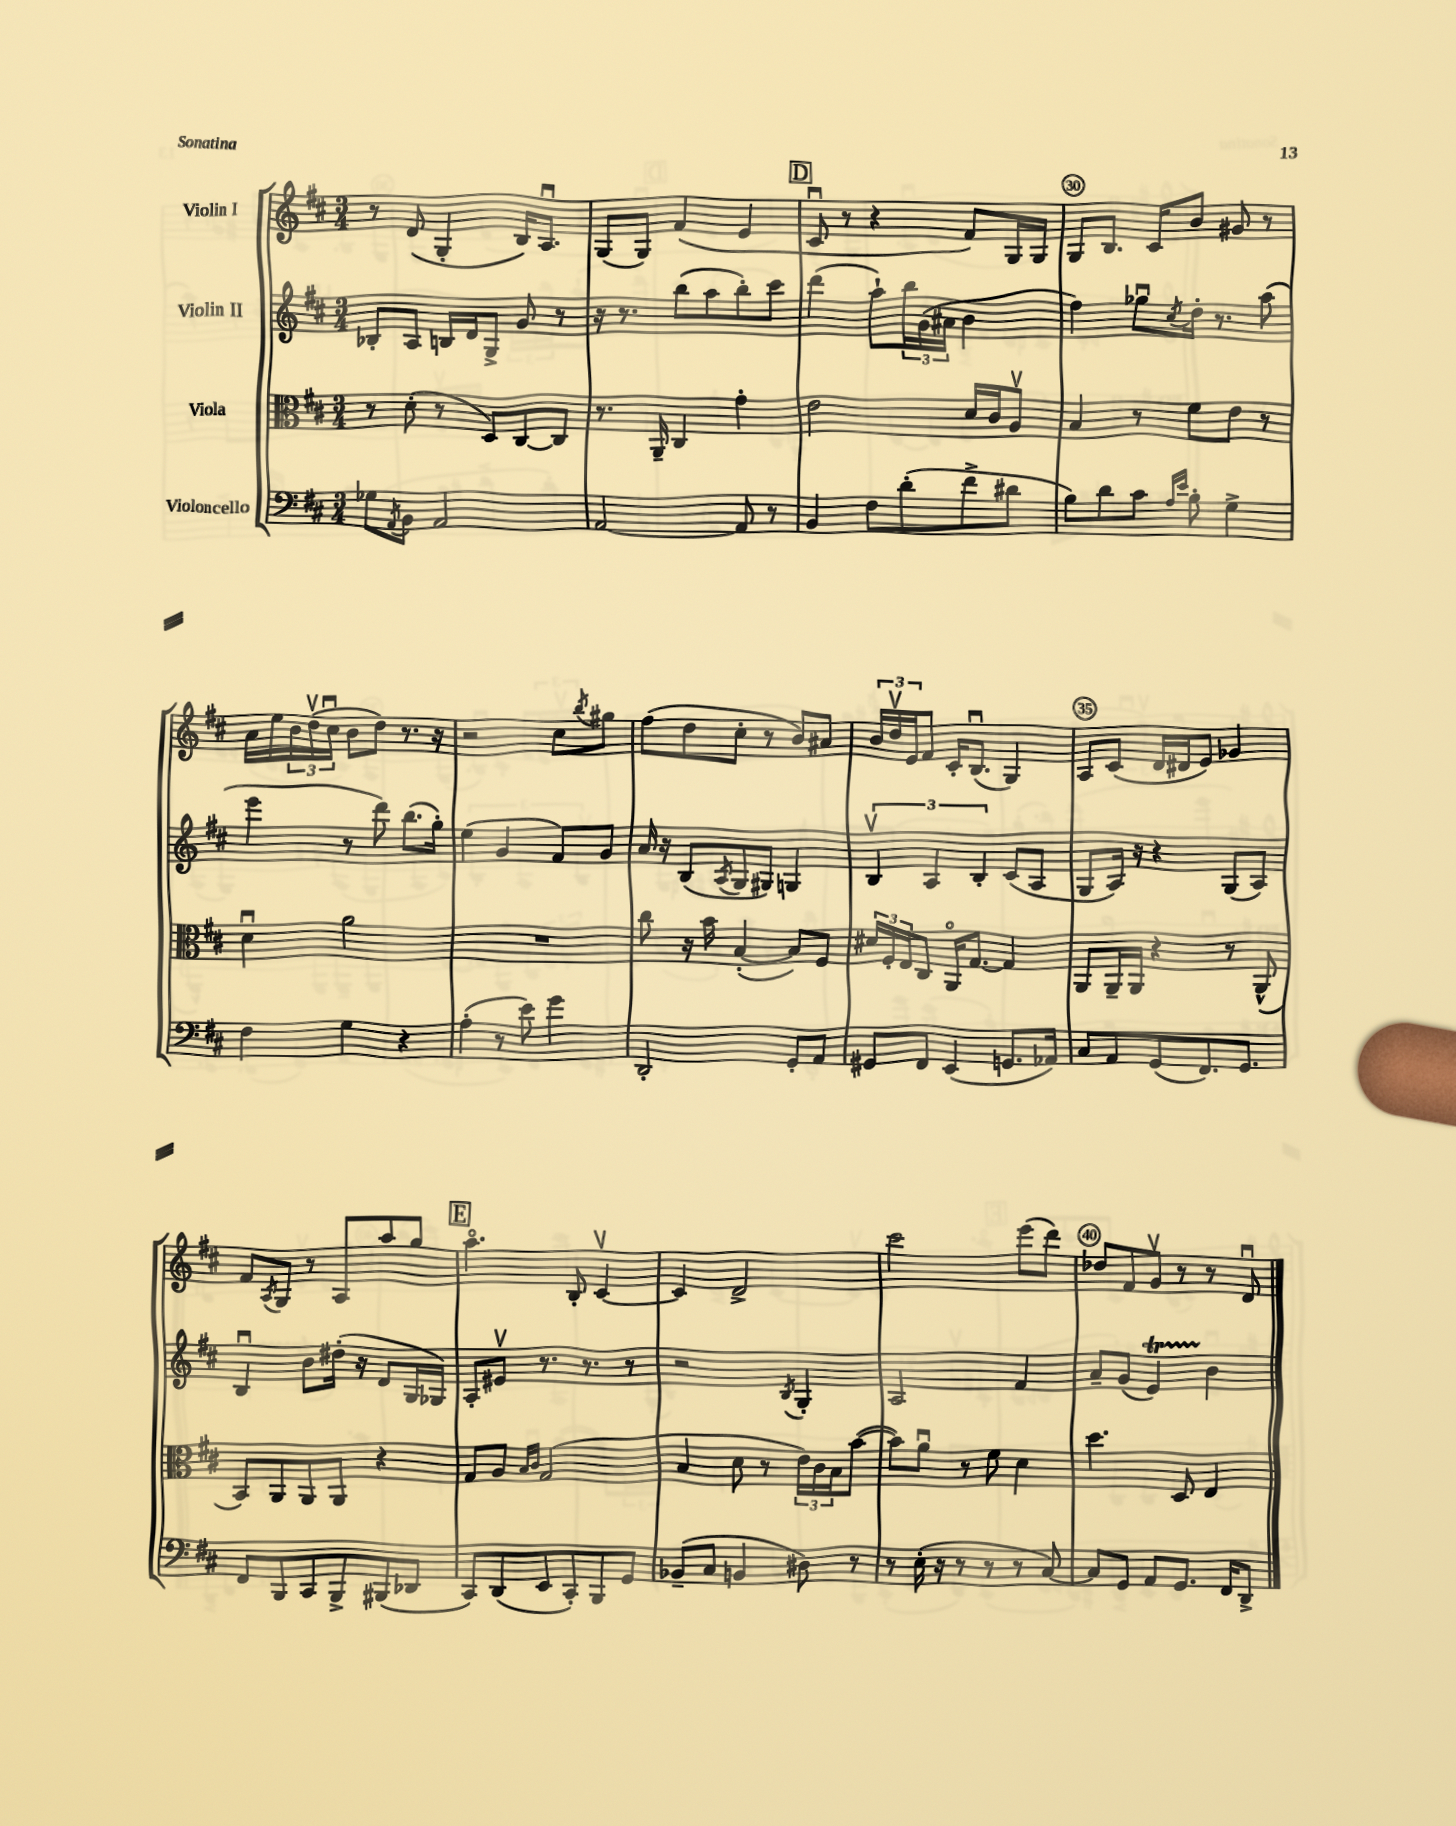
<<
\new StaffGroup <<
\new Staff = "s0" \with { instrumentName = "Violin I" } {
    \clef treble \key d \major \numericTimeSignature \time 3/4
    r8 d'8( g4-. b16) a8.\downbow |
    g8( g8) fis'4( e'4 |
    \mark \markup { \box "D" } cis'8\downbow r8 r4 fis'8) g16 g16 |
    g8 b8. cis'16 b'8 gis'8 r8 |
    a'16 e''16 \tuplet 3/2 { b'16 d''16\upbow( cis''16\downbow } b'8 d''8) r8. r16 |
    r2 cis''8 \acciaccatura { b''8 } gis''8 |
    fis''8( d''8 cis''8-. r8 b'8) ais'8 |
    \tuplet 3/2 { b'16 d''16\upbow e'16 } fis'8 cis'16-. b8.\downbow( g4) |
    a8 cis'8( d'16 dis'16 e'8) ges'4 |
    fis'8 \acciaccatura { a8 } g8 r8 a8 a''8 g''8 |
    \mark \markup { \box "E" } a''4.\flageolet b8-. cis'4~\upbow |
    cis'4 d'2-> |
    cis'''2 e'''8( d'''8) |
    des''8 fis'8 g'8\upbow r8 r8 d'8\downbow \bar "|." |
}
\new Staff = "s1" \with { instrumentName = "Violin II" } {
    \clef treble \key d \major \numericTimeSignature \time 3/4
    bes8-. a8 b16 d'16 g8-> g'8 r8 |
    r16 r8. b''8( a''8 b''8-.) cis'''8 |
    \mark \markup { \box "D" } d'''4( a''8-!) \tuplet 3/2 { b''16 g'16( ais'16 } b'4 |
    fis''4) ges''8\downbow \acciaccatura { cis''8 } d''16-. r8. a''8( |
    e'''4 r8 d'''8) b''8.( g''16-.) |
    e''4( g'4 fis'8) g'8 |
    a'16 r16 b8( \acciaccatura { a8 } g8 gis8) g4 |
    \tuplet 3/2 { b4\upbow a4 b4-. } cis'8( a8 |
    g8 a16) r16 r4 g8( a8) |
    b4\downbow b'8 dis''16-.( r16 d'8 g16 ges16) |
    \mark \markup { \box "E" } a8-. eis'8\upbow r8. r8. r8 |
    r2 \acciaccatura { b8 } g4-. |
    a2 fis'4 |
    a'8-- g'8( e'4\startTrillSpan) b'4\stopTrillSpan \bar "|." |
}
\new Staff = "s2" \with { instrumentName = "Viola" } {
    \clef alto \key d \major \numericTimeSignature \time 3/4
    r8 d'8-.( r8 d8) cis8~ cis8 |
    r8. a,16-- cis4 g'4-. |
    \mark \markup { \box "D" } e'2 d'16 cis'16 a8\upbow |
    b4 r8 fis'8 e'8 r8 |
    d'4\downbow a'2 |
    R2. |
    cis''8 r16 b'16 b4~-.( b8) fis8 |
    \tuplet 3/2 { dis'16 fis16-. e16 } cis8 a,16\flageolet g8.~ g4 |
    a,8 a,16-- a,16 r4 r8 a,8-^( |
    b,8) a,8 a,8 a,8 r4 |
    \mark \markup { \box "E" } g8 a8 \grace { b16 cis'16 } g2( |
    b4 d'8 r8 \tuplet 3/2 { e'16) cis'16 b16 } b'8~( |
    b'8) a'8\downbow r8 fis'8 d'4 |
    d''4. d8 e4 \bar "|." |
}
\new Staff = "s3" \with { instrumentName = "Violoncello" } {
    \clef bass \key d \major \numericTimeSignature \time 3/4
    ges8 \acciaccatura { a,8 } b,8 a,2 |
    a,2~ a,8 r8 |
    \mark \markup { \box "D" } b,4 fis8 d'8-.( fis'8-> dis'8 |
    b8) d'8 cis'8 \grace { a16 e'16 } b8-. g4-> |
    fis4 g4 r4 |
    a4-.( r8 e'8) g'4 |
    d,2-. g,8-. a,8 |
    gis,8 fis,8 e,4( g,8. aes,16) |
    cis8 a,8 g,8( fis,8.) g,8. |
    fis,8 b,,8 cis,8 b,,8-> bis,,8( des,8 |
    \mark \markup { \box "E" } cis,8) d,8( e,8 cis,8-.) b,,8 g,8 |
    bes,8--( cis8 b,4 dis8) r8 |
    r8 e16-.( r16 r8 r8 r8 cis8~) |
    cis8 g,8 a,8 g,8. fis,16 d,8-> \bar "|." |
}
>>
>>
\layout { \context { \Score currentBarNumber = #27 \override BarNumber.break-visibility = ##(#f #t #t) barNumberVisibility = #(every-nth-bar-number-visible 5) \override BarNumber.stencil = #(make-stencil-circler 0.1 0.3 ly:text-interface::print) } }
